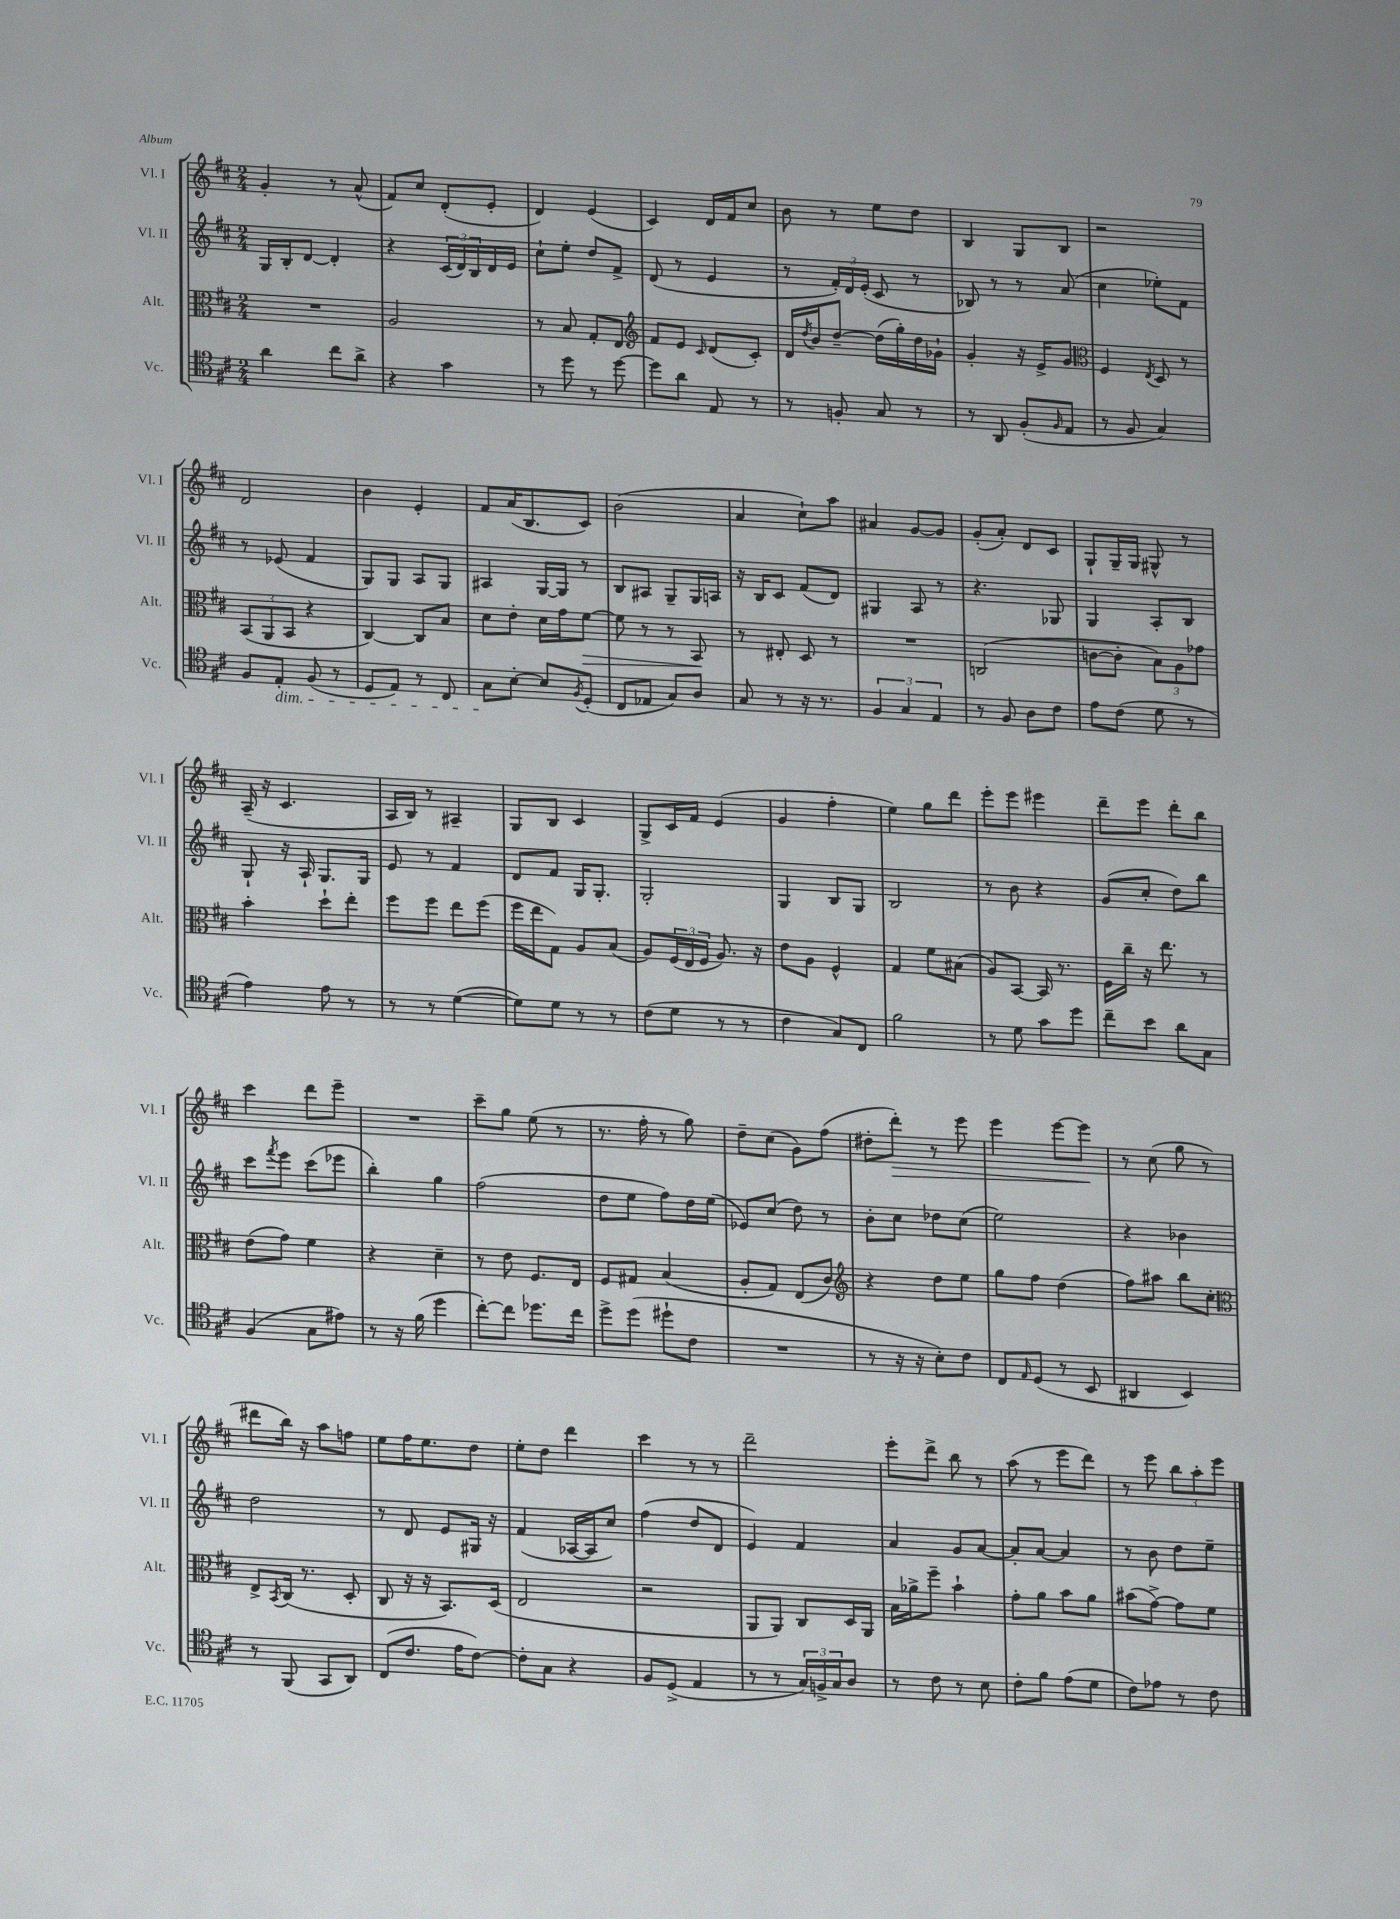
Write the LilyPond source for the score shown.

<<
\new StaffGroup <<
\new Staff = "s0" \with { instrumentName = "Vl. I" shortInstrumentName = "Vl. I" } {
    \clef treble \key d \major \numericTimeSignature \time 2/4
    g'4-. r8 a'8-^( |
    fis'8) cis''8 d'8-.( e'8-. |
    d'4) e'4( |
    cis'4) d'16 fis'16 cis''8 |
    b'8 r8 e''8 d''8 |
    b4 g8 b8 |
    r2 |
    d'2 |
    b'4 e'4-. |
    fis'8 a'16( b8. cis'8) |
    b'2( |
    a'4 cis''8-!) a''8 |
    ais'4 g'8~ g'8 |
    g'8-.( a'8-.) d'8 cis'8 |
    g8-! g16-- g16 gis8-^ r8 |
    a16--( r16 cis'4. |
    a16 b16) r8 ais4-- |
    g8 b8 cis'4 |
    g8-> cis'16 fis'16 e'4( |
    g'4 fis''4-. |
    e''4) g''8 d'''8 |
    e'''8-. e'''8 eis'''4 |
    d'''8-- e'''8 d'''8-. b''8 |
    cis'''4 d'''8 e'''8-- |
    R2 |
    cis'''8-- g''8 e''8( r8 |
    r8. fis''16-. r8 g''8) |
    d''8-- cis''8( g'8) fis''8( |
    dis''8-. d'''8-.\>) r8 e'''8 |
    e'''4 e'''8~ e'''8\! |
    r8 cis''8( g''8 r8 |
    dis'''8 b''16) r16 a''8 f''8 |
    e''8 fis''16 e''8. d''8 |
    e''8-. d''8 d'''4 |
    cis'''4 r8 r8 |
    d'''2-- |
    e'''8-. d'''8-> b''8 r8 |
    a''8( r8 e'''8 d'''8) |
    r8 e'''8 \tuplet 3/2 { b''8 a''8-. e'''8 } \bar "|." |
}
\new Staff = "s1" \with { instrumentName = "Vl. II" shortInstrumentName = "Vl. II" } {
    \clef treble \key d \major \numericTimeSignature \time 2/4
    g16 b16-. d'8~ d'4-. |
    r4 \tuplet 3/2 { cis'16( d'16) b16 } d'16 e'16 |
    cis''8-! e''8-. d''8 fis'8-> |
    d'8( r8 e'4 |
    r8 \tuplet 3/2 { fis'16-.) d'16 e'16-.( } cis'8 r8 |
    bes8) r8 r8 a'8( |
    cis''4 ees''8-.) fis'8 |
    r8 ees'8( fis'4 |
    g8) g8 a8 g8 |
    ais4 g16~ g16 r8 |
    b8 ais8 g8-- g16 a16 |
    r16 b16 cis'8 fis'8( d'8) |
    gis4 a8 r8 |
    r4. ges8 |
    g4 a8-. b8 |
    g8-! r16 a16-! g8. g16 |
    e'8 r8 fis'4 |
    d'8 fis'8 g16 g8.-. |
    g2-. |
    g4 b8 g8 |
    b2 |
    r8 b'8 r4 |
    g'8( cis''8-. d''8) b''8 |
    cis'''8 \acciaccatura { fis'''8 } e'''8 cis'''8( ees'''8 |
    b''4-.) g''4 |
    fis''2( |
    d''8 e''8 fis''8) d''16 e''16( |
    ees'8) cis''8( d''8) r8 |
    b'8-. cis''8 des''8 cis''8( |
    e''2) |
    r4 bes'4 |
    d''2 |
    r8 d'8 e'8 gis16 r16 |
    fis'4( aes16~ aes16 cis''8) |
    fis''4( d''8 d'8 |
    e'4) fis'4 |
    a'4 g'8 a'8~ |
    a'8-. a'8~ a'4 |
    r8 b'8 d''8 e''8-- \bar "|." |
}
\new Staff = "s2" \with { instrumentName = "Alt." shortInstrumentName = "Alt." } {
    \clef alto \key d \major \numericTimeSignature \time 2/4
    R2 |
    a2 |
    r8 b8 g8-. e8 |
    \clef treble fis'8 e'8 \grace { cis'16 } d'8( cis'8-.) |
    d'16 \acciaccatura { d''8 } b'16 d''8~-- d''16( g''16-.) d''16 ges'16-! |
    g'4-. r16 e'16-> g'8 |
    \clef alto fis4 \acciaccatura { e8 } d8 r8 |
    \tuplet 3/2 { b,8( a,8 b,8 } r4 |
    cis4~) cis8 b8 |
    d'8 e'8-. d'16 g'16 fis'8~\> |
    fis'8 r8 r8 b,8\! |
    r8 eis8-. d8 r8 |
    R2 |
    c2( |
    c'8~ c'8-. \tuplet 3/2 { b8) a8 ges'8 } |
    b'4-. d''8-! e''8-. |
    fis''8 fis''8 e''8 fis''8( |
    fis''16 e''16 g8) a8 b8( |
    a8) \tuplet 3/2 { fis16( e16 fis16 } a8.) r16 |
    e'8 a8 fis4-^ |
    g4 fis'8 bis8( |
    a8) b,8~ b,16 r8. |
    fis16 cis''16-- r16 e''8. r8 |
    e'8( g'8) fis'4 |
    r4 d'4-- |
    r8 e'8 fis8. e16 |
    fis8 gis8 b4( |
    a8-. g8) e8( cis'8) |
    \clef treble r4 d''8 e''8 |
    g''8 fis''8 d''4( |
    fis''8) ais''8 b''8 cis''8-. |
    \clef alto e8-> \acciaccatura { b,8 } cis16( r8. d8-. |
    cis8 r16 r16 b,8.) d16( |
    e2 |
    r2 |
    a,8 a,8) cis8 d16 a,16 |
    b16 aes'16-> fis''8-- b'4-! |
    g'8-. a'8 b'8 a'8 |
    bis'8( g'8~->) g'8 fis'8 \bar "|." |
}
\new Staff = "s3" \with { instrumentName = "Vc." shortInstrumentName = "Vc." } {
    \clef tenor \key d \major \numericTimeSignature \time 2/4
    a'4 cis''8 a'8-> |
    r4 g'4 |
    r8 d''8 r8 d''8~ |
    d''8 a'8 e8 r8 |
    r8 f8-. g8 r8 |
    r8 a,8 fis8-.( \grace { fis16 } e8 |
    r8 fis8 g4) |
    fis8 e8-.\dim fis8( r8 |
    d8 e8) r8 cis8 |
    g8\! b8~-. b8 \acciaccatura { fis8 } d8-.( |
    cis8 ees8 g8) a8 |
    g8 r8 r16 r8. |
    \tuplet 3/2 { fis4 g4 e4 } |
    r8 fis8 a8 cis'8 |
    e'8 cis'8( d'8 r8 |
    e'4) e'8 r8 |
    r8 r8 d'4~( |
    d'8) d'8 r8 r8 |
    cis'8( d'8 r8 r8 |
    cis'4 g8) cis8 |
    fis'2 |
    r8 d'8 g'8 d''8 |
    cis''8-- b'8 a'8 g8 |
    fis4( g8 eis'8) |
    r8 r16 fis'16( d''4 |
    cis''8~-.) cis''8 des''8. cis''16 |
    d''8-> d''8( dis''8-! cis'8 |
    R2 |
    r8 r16 r16 b8-.) cis'8 |
    cis8 \grace { e16 } d8( r8 b,8 |
    ais,4 b,4) |
    r8 fis,8( g,8 a,8) |
    cis8( cis'8. e'16 cis'8~) |
    cis'8-. g8 r4 |
    fis8 d8->( e4 |
    r8 r8 \tuplet 3/2 { g16) f16-> g16 } a8 |
    r8 cis'8 r8 b8 |
    cis'8-. fis'8 e'8( d'8 |
    cis'8) ees'8 r8 cis'8 \bar "|." |
}
>>
>>
\layout { \context { \Score \remove "Bar_number_engraver" } }
